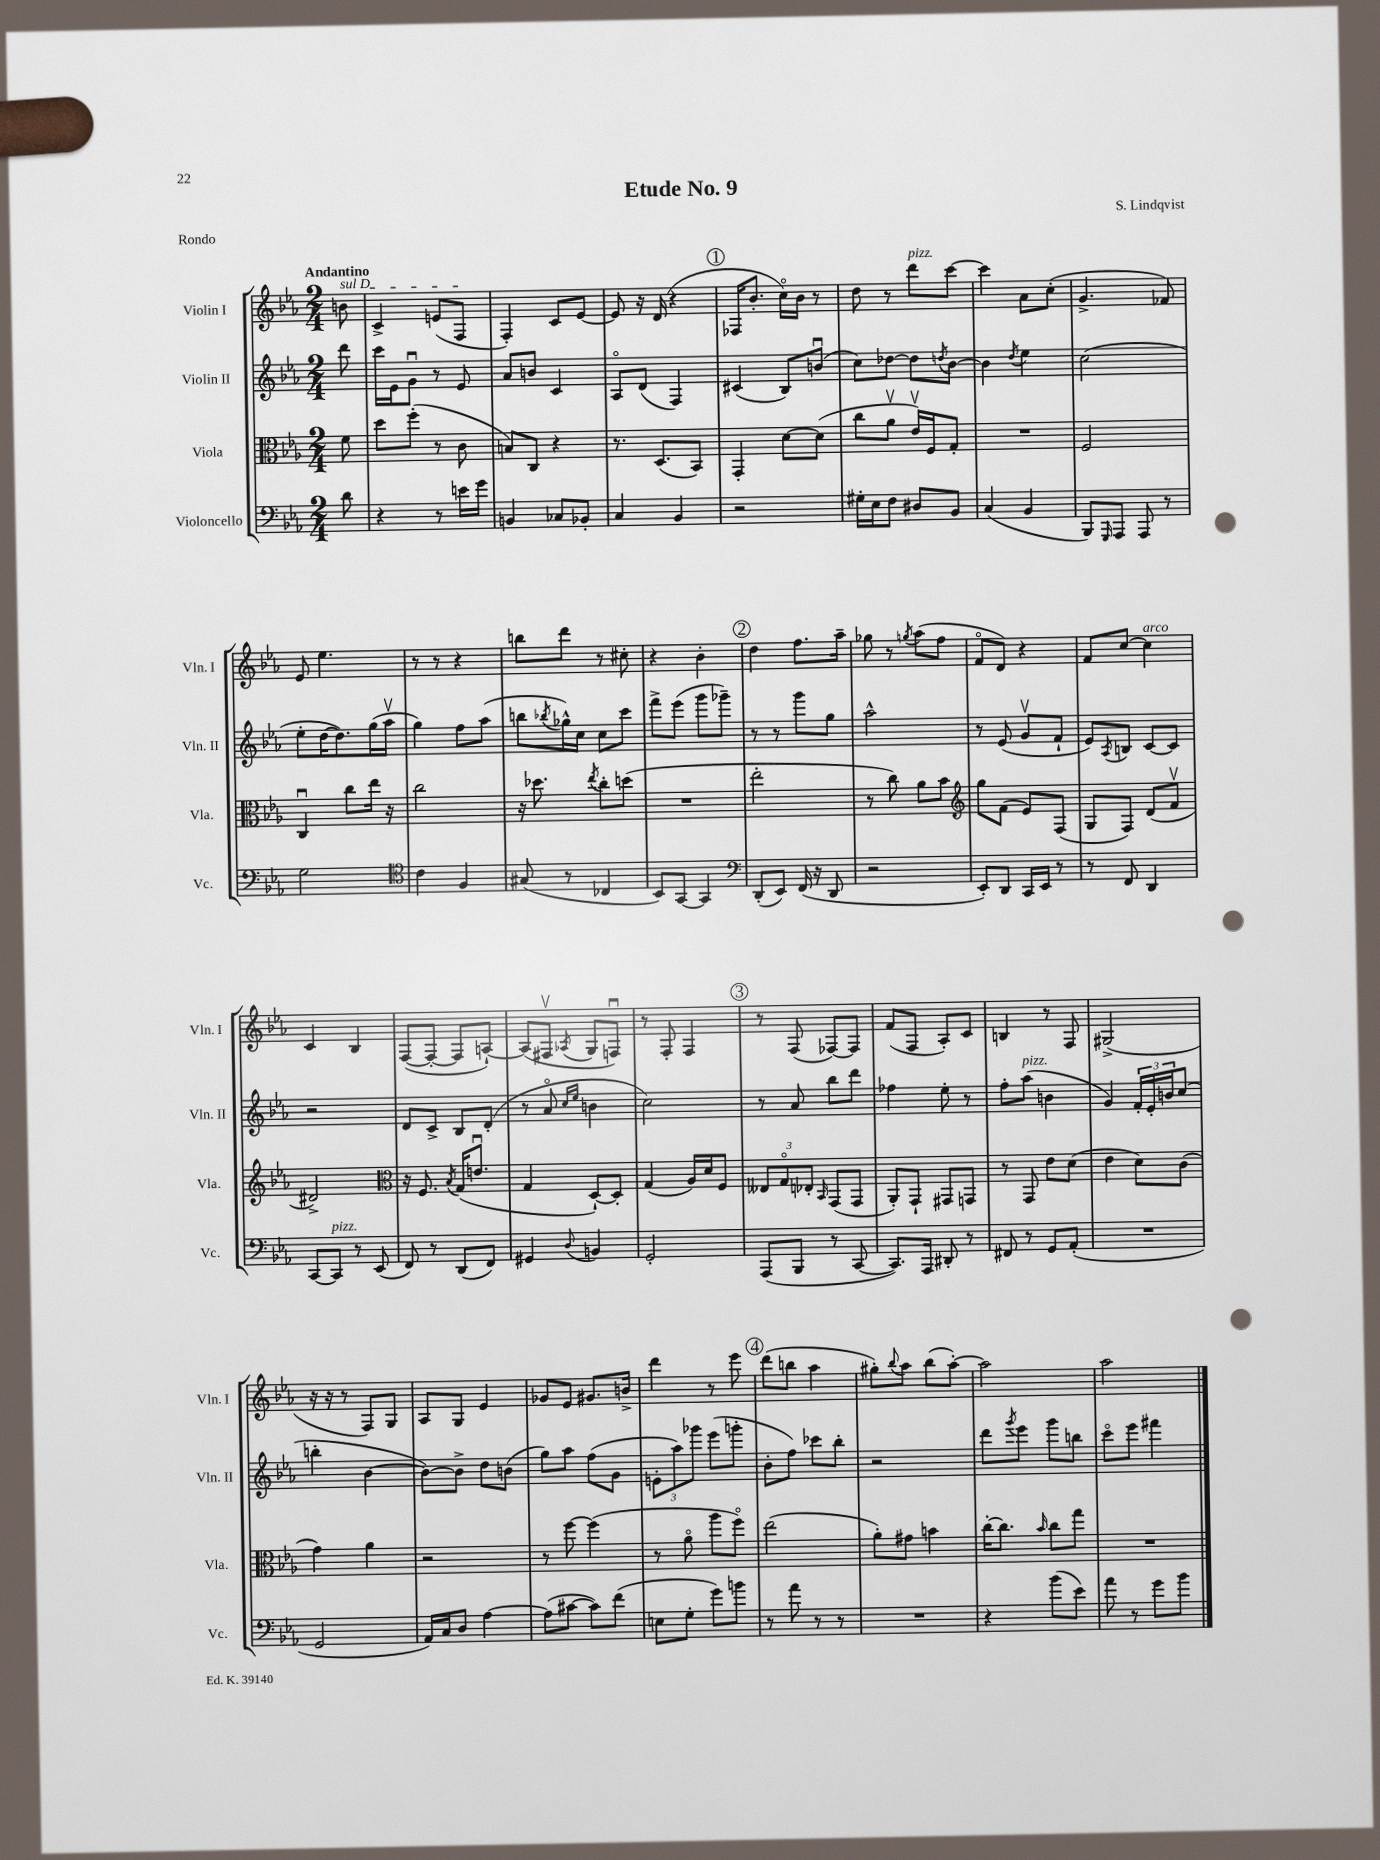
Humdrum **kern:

**kern	**kern	**kern	**kern
*part4	*part3	*part2	*part1
*staff4	*staff3	*staff2	*staff1
*I"Violoncello	*I"Viola	*I"Violin II	*I"Violin I
*I'Vc.	*I'Vla.	*I'Vln. II	*I'Vln. I
*clefF4	*clefC3	*clefG2	*clefG2
*k[b-e-a-]	*k[b-e-a-]	*k[b-e-a-]	*k[b-e-a-]
*M2/4	*M2/4	*M2/4	*M2/4
=	=	=	=
!	!	!	!LO:TX:a:B:t=Andantino
!	!	!	!LO:TX:a:i:t=sul D
8d\	8f\	8ddd\	8bn\
=1	=1	=1	=1
4r	8dd\L	16ccc\LL	4c^/
.	.	16e-\J	.
.	(8ff'\J	8gu\J	.
8r	8r	8r	(8en/L
16en\LL	8c\	8e-/	8F/J
16g\JJ	.	.	.
=2	=2	=2	=2
4BBn/	8Bn/L)	8a-/L	4F'/)
.	8C/J	8bn/J	.
8C-X/L	4r	4c/	8c/L
8BB-X'/J	.	.	[8e-/J
=3	=3	=3	=3
4C/	8.r	8A-/L	8e-/]
.	.	(8d/J	16r
.	(8.D/L	.	(16d/
4BB-/	.	4F/)	4r
.	8BB-/J)	.	.
!!LO:REH:place=s1:t=1
=4	=4	=4	=4
2r	4GG'/	(4c#X/	16F-X/KL
.	.	.	8.b-'/J
.	[8d\L	8B-/L)	16cc\LL)
.	.	.	16b-\JJ
.	(8d\J]	(8bnu/J	8r
=5	=5	=5	=5
16G#X'\LL	8cc\L	8cc\L)	8dd\
16E-\J	.	.	.
8F\J	8a-v\J	[8dd-X\J	8r
!	!	!	!LO:TX:a:i:t=pizz.
8D#X/L	16e-v/LL)	8dd-\L]	8ddd\L
.	16F/J	.	.
.	.	8qddn/	.
8BB-/J	8G'/J	[8b-\J	[8ccc\J
=6	=6	=6	=6
(4C/	2r	4b-\]	4ccc\]
.	.	8qdd/	.
4BB-/	.	4ee-\	8a-\L
.	.	.	(8cc'\J
=7	=7	=7	=7
8BBB-/L)	2F/	(2cc\	4.g^/
16qqGGG/	.	.	.
8AAA-/J	.	.	.
8AAA-/	.	.	.
8r	.	.	8f-X/)
!!LO:LB:g=z
=8	=8	=8	=8
2G\	4Cu/	8ee-'\L	8e-/
.	.	[16dd\K	4.ee-\
.	.	8.dd\])	.
.	8cc\L	.	.
.	16ee-\Jk	(16gg\L	.
.	16r	16aa-v\JJ	.
=9	=9	=9	=9
*clefC4	*	*	*
4c\	2cc\	4gg\)	8r
.	.	.	8r
4F/	.	8ff\L	4r
.	.	(8aa-\J	.
=10	=10	=10	=10
(8G#X/	16r	8bbn\L	8bbn\L
.	8.dd-X\	.	.
.	.	8qbb-X/	.
8r	.	16gg-X^^\L)	8ddd\J
.	.	16cc\JJ	.
.	8qee-/	.	.
4C-X/	8cc'\L	8cc\L	8r
.	(8ddn\J	8ccc\J	8cc#X'\
=11	=11	=11	=11
8BB-/L)	2r	8fff^\L	4r
[8GG/J	.	(8eee-\J	.
4GG/]	.	8ggg\L	4b-'\
.	.	8ggg-X~\J)	.
!!LO:REH:place=s1:t=2
=12	=12	=12	=12
*clefF4	*	*	*
(8DD'/L	2ee-'\	8r	4dd\
8EE-/J)	.	8r	.
(16FF/	.	8ggg\L	8.ff\L
16r	.	.	.
8DD/	.	8gg\J	.
.	.	.	16aa-~\Jk
=13	=13	=13	=13
2r	8r	2aa-^^\	8gg-X\
.	8cc\)	.	8r
.	.	.	8qggn/
.	8a-\L	.	(8aa-\L
.	8b-\J	.	8ff\J
=14	=14	=14	=14
*	*clefG2	*	*
8EE-'/L)	8gg\L	8r	8f/L
8DD/J	(8f\J	(8e-/	8d/J)
16CC/LL	8e-/L)	8gv/L	4r
16EE-/JJ	.	.	.
8r	(8F/J	8f`/J	.
=15	=15	=15	=15
8r	8G/L	8e-/L)	8f/L
.	.	8qA-/	.
8FF/	8F/J)	8Bn/J	[8cc/J
!	!	!	!LO:TX:a:i:t=arco
4DD/	(8d/L	[8c/L	4cc\]
.	8fv/J	8c/J]	.
!!LO:LB:g=z
=16	=16	=16	=16
[8CC/L	2d#X^/)	2r	4c/
!LO:TX:a:i:t=pizz.	!	!	!
8CC/J]	.	.	.
8r	.	.	4B-/
(8EE-/	.	.	.
=17	=17	=17	=17
*	*clefC3	*	*
8FF/)	16r	8d/L	([8F/L
.	8.F/	.	.
8r	.	8c^/J	8F'/J_
.	8qB-/	.	.
(8DD/L	(16G/KL	8B-/L	8F/L]
.	8.enu/J	.	.
8FF/J)	.	(8d'/J	[8An`/J)
=18	=18	=18	=18
4GG#X/	4G/	8r	(8A/L]
.	.	8a-/	8F#Xv/J
.	.	16qqcc/LL	.
8qqD/	.	16qqee-/JJ	8qA-X/
4BBn/	[8D`/L)	4bn\	8G/L
.	8D'/J]	.	8Fnu/J)
=19	=19	=19	=19
2GG'/	(4G/	2cc\)	8r
.	.	.	8F'/
.	16A-/LL)	.	4F/
.	16d/J	.	.
.	8F/J	.	.
!!LO:REH:place=s1:t=3
=20	=20	=20	=20
(8AAA-/L	12E--X/L	8r	8r
.	12G/	.	.
8BBB-/J	.	8a-/	(8F/
.	12E-X'/J	.	.
.	16qqBB-/	.	.
8r	(8GG/L	8bb-\L	[8F-X/L)
[8CC/	8GG/J	8ddd\J	8F-/J]
=21	=21	=21	=21
8.CC/L])	8AA-'/L)	4ff-X\	(8f/L
.	8GG`/J	.	8F/J
16AAA-/Jk	.	.	.
8DD#X'/	8GG#X/L	8ee-'\	8A-'/L)
8r	8GGn/J	8r	8c/J
=22	=22	=22	=22
8FF#X/	8r	8ff'\L	4Bn/
!	!	!LO:TX:a:i:t=pizz.	!
8r	8GG/	(8aa-\J	.
8GG/L	8e-\L	4bn\	8r
(8AA-'/J	(8d\J	.	8F/
=23	=23	=23	=23
2r	4e-\	4g/)	(2G#X^/
.	8d\L)	24f'/LL	.
.	.	24e-'/	.
.	.	24bn/J	.
.	(8c\J	(8cc/J	.
!!LO:LB:g=z
=24	=24	=24	=24
2GG/	4g\)	4bbn'\	16r
.	.	.	16r
.	.	.	8r
.	4a-\	[4b-\	8F/L)
.	.	.	8G/J
=25	=25	=25	=25
16AA-/LL)	2r	8b-\L_)	8A-/L
16C/J	.	.	.
8D/J	.	8b-^\J]	8G/J
[4A-\	.	8dd\L	4e-/
.	.	(8bn\J	.
=26	=26	=26	=26
(8A-\L]	8r	8gg\L)	8g-X/L
[8c#X\J	[8ff\	8aa-\J	8e-/J
8c#\L])	(4ff\]	(8ff\L	8.g#X/L
(8f\J	.	8g\J	.
.	.	.	16bn^/Jk
=27	=27	=27	=27
8En\L	8r	12en'\L	4ddd\
.	.	12aa-\)	.
8G'\J	8a-\	.	.
.	.	12ggg-X\J	.
8g\L)	8aa-\L	(8eee-\L	8r
8bn\J	8ff\J)	8gggn'\J	8eee-\
!!LO:REH:place=s1:t=4
=28	=28	=28	=28
8r	(2ee-\	8b-'\L	(8ddd\L
8a-\	.	8ff\J)	8bbn\J
8r	.	8ccc-X\L	4aa-\
8r	.	8bb-'\J	.
=29	=29	=29	=29
2r	8a-'\L)	2r	8gg#X'\L)
.	.	.	8qqbb-/
.	8g#X\J	.	8aa-\J
.	4bn\	.	(8bb-\L
.	.	.	[8aa-'\J)
=30	=30	=30	=30
4r	[16cc'\KL	8ddd\L	2aa-\]
.	8.cc\J]	.	.
.	.	8qggg/	.
.	.	8eee-\J	.
.	16qqb-/	.	.
(8b-\L	8cc\L	8ggg\L	.
8e-\J)	8gg\J	8bbn\J	.
=31	=31	=31	=31
8a-\	2r	8ccc\L	2aa-\
8r	.	8eee-\J	.
8g\L	.	4fff#X\	.
8b-\J	.	.	.
==	==	==	==
*-	*-	*-	*-
